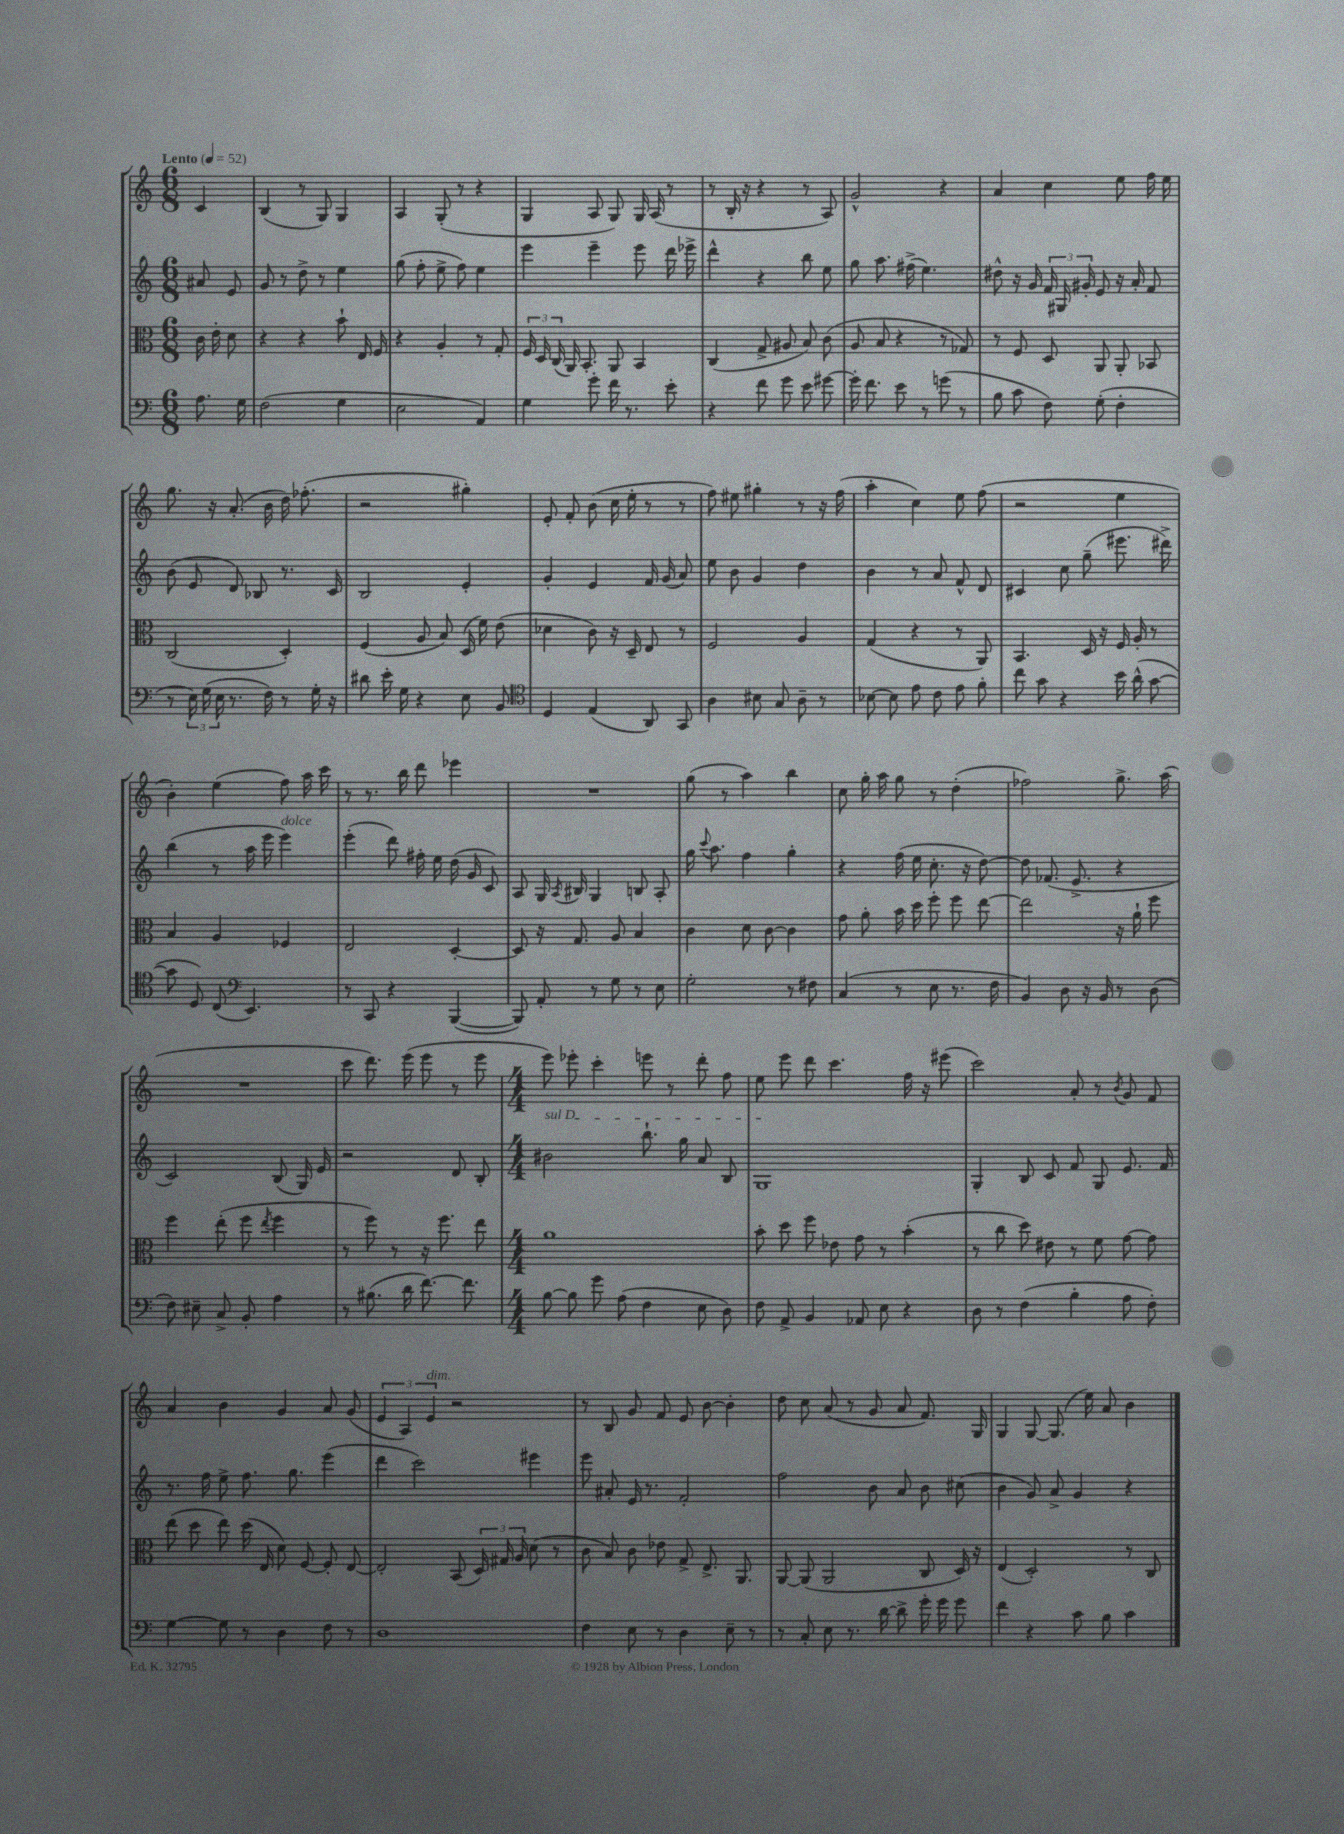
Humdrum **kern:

**kern	**kern	**kern	**kern
*staff4	*staff3	*staff2	*staff1
*clefF4	*clefC3	*clefG2	*clefG2
*k[]	*k[]	*k[]	*k[]
*M6/8	*M6/8	*M6/8	*M6/8
*MM52	*MM52	*MM52	*MM52
8.A	16c	8a#	4c
.	16e'	.	.
.	8d	8e	.
16G	.	.	.
=	=	=	=
(2F	4r	8g	(4B
.	.	8r	.
.	4r	8dd^	8r
.	.	8r	8G)
4G	8b`	4ee	4G
.	16E	.	.
.	16F	.	.
=	=	=	=
2E	4r	(8gg	4A
.	.	8ff'	.
.	4A'	8ee^	(8G'
.	.	8ff)	8r
4AA)	8r	4ee	4r
.	8G'	.	.
=	=	=	=
4G	24F	4eee	4G
.	24D	.	.
.	(24C	.	.
.	16AA)	.	.
.	8.BB'	.	.
8g'	.	4eee~	8A
16f	8AA	.	8G)
8.r	.	.	.
.	4BB	8eee	16G
.	.	.	(16A
8e'	.	16ddd	8r
.	.	16eee-^	.
=	=	=	=
4r	(4C	4ddd^^	8r
.	.	.	16B'
.	.	.	16r
8f	8G^	4r	4r
8g	8A#	.	.
8e	8B)	8bb	8r
[8g#	(8c	8ee	8A)
=	=	=	=
16g#']	8A	8gg	2g^^
8.f	.	.	.
.	8B	8.aa	.
8e	4r	.	.
.	.	(16ff#^	.
8r	.	4.ee)	.
(8g	8r	.	4r
8r	8G-)	.	.
=	=	=	=
8B	8r	8dd#^^	4a
8c	8F	16r	.
.	.	16g	.
8F)	8D	24f	4cc
.	.	24G#	.
.	.	24g#'	.
(8G'	8AA	8e	.
4F'	8AA'	16r	8ee
.	.	16a'	.
.	8BB-	8f	16ff
.	.	.	16ee
=	=	=	=
8r	(2C	(8b	8.gg
24E)	.	8e	.
(24G	.	.	.
.	.	.	16r
24E	.	.	.
8.r	.	8d)	(8.a'
.	.	8B-	.
16F)	.	.	16b
8r	4D')	8.r	16dd)
.	.	.	(8.ff-'
16G'	.	.	.
16r	.	16c	.
=	=	=	=
8d#	(4F	2B	2r
16e'	.	.	.
16G	.	.	.
4r	8A	.	.
.	8B)	.	.
8E	(16D	4e'	4gg#')
.	16f)	.	.
8BB	(8e	.	.
=	=	=	=
*clefC4	*	*	*
4D	4d-	4g'	8e'
.	.	.	8f'
(4E	8c)	4e	(8b
.	16r	.	16cc
.	16D~	.	16ee'
8AA)	8E	16f	8r
.	.	(16g	.
8GG	8r	8a)	8r
=	=	=	=
4A	2F	8ee	8ff)
.	.	8b	8ee#
8B#	.	4g	4gg#'
8G	.	.	.
8A~	4A	4dd	8r
8r	.	.	16r
.	.	.	(16ff
=	=	=	=
[8B-	(4G	4b	4aa'
8B-]	.	.	.
8e	4r	8r	4cc)
8c	.	8a	.
8e	8r	8f^^	8ee
8f'	8AA)	8d	(8ff
=	=	=	=
8cc	4.BB	4c#	2r
8g	.	.	.
4r	.	8cc	.
.	16D	(8gg~	.
.	16r	.	.
16b	16F	8.eee#	4ee
(16a^^	16A'	.	.
[8g	8r	.	.
.	.	16ddd#^)	.
=	=	=	=
8g]	4B	(4bb	4b')
8D)	.	.	.
(8C	4A	8r	(4ee
*clefF4	*	*	*
4.EE)	.	16aa	.
.	.	16eee	.
.	4F-	4eee)	8ff)
.	.	.	16aa
.	.	.	16ccc
=	=	=	=
8r	2E	(4eee'	8r
8CC	.	.	8.r
4r	.	8ddd)	.
.	.	.	16bb
.	.	16ff#'	8ddd
.	.	16ee	.
([4BBB	[4D'	(16dd	4eee-
.	.	16g	.
.	.	8c)	.
=	=	=	=
8BBB])	8D]	8A	2.r
8AA'	16r	16G	.
.	.	8qA	.
.	8.G	16B#	.
8r	.	4G	.
8G	8A	.	.
8r	4B	8B	.
8E	.	8A'	.
=	=	=	=
2G'	4c	16gg	(8gg
.	.	8qqccc	.
.	.	8.aa	.
.	.	.	8r
.	8d	4ff	4aa)
.	[8c	.	.
8r	4c]	4gg'	4bb
8F#	.	.	.
=	=	=	=
(4C	8g	4r	8cc
.	8a'	.	16gg'
.	.	.	16aa
8r	16b	(16ff	8gg
.	16dd	16ee	.
8E	8ff'	8.cc'	8r
8.r	8ff	.	(4dd'
.	.	16r	.
.	[8ee	[8dd)	.
16F	.	.	.
=	=	=	=
4BB)	2ee]	8dd]	2ff-)
.	.	(8.f-	.
8D	.	.	.
.	.	8.e^	.
16r	.	.	.
16BB	.	.	.
8r	16r	4r	8.gg^
.	16a`	.	.
(8D	8ff	.	.
.	.	.	(16aa
=	=	=	=
8F)	4ff	2c)	2.r
8E#~	.	.	.
8C^	(8ee'	.	.
8BB'	8ff	.	.
.	8qee	.	.
4A	4ff	(8B	.
.	.	16G)	.
.	.	16e	.
=	=	=	=
8r	8r	2r	8ccc
(8.B#	8ff)	.	8.ddd)
.	8r	.	.
16d	.	.	(16eee
[8.f)	16r	.	8eee
.	8.ff	.	.
.	.	8d	8r
8.f]	.	.	.
.	8ee	8B'	8eee
=	=	=	=
*M4/4	*M4/4	*M4/4	*M4/4
[8B	1a	2b#	8eee)
8B]	.	.	8eee-'
8g	.	.	4ccc'
(8A	.	.	.
4F	.	8.bb`	8eee
.	.	.	8r
.	.	16gg	.
8E	.	8a	8ddd'
8D)	.	8B	8ff
=	=	=	=
8F	8b'	1G	8ee
8AA^	8dd	.	8eee
4BB	8ff	.	8ddd
.	8e-	.	4.ccc
8AA-	8g	.	.
8E	8r	.	.
4r	(4b'	.	16ff
.	.	.	16r
.	.	.	(8eee#
=	=	=	=
8D	8r	4G'	2ccc)
8r	8cc	.	.
(4F	8dd)	8B	.
.	8e#	8c	.
4B'	8r	8f	8a'
.	8f	8G	8r
.	.	.	8qb
8A	[8g	8.e	8g
8F')	8g]	.	8f
.	.	16f	.
=	=	=	=
[4G	(8ee	8.r	4a
.	8dd	.	.
.	.	16ff	.
8G]	8ee)	8ee^	4b
8r	(16dd	8.ff	.
.	16E	.	.
4D	8d)	.	4g
.	.	8.gg	.
.	[8F	.	.
8F	8F']	(4eee	8a
8r	[8E	.	(8g
=	=	=	=
1D	2E']	4ddd	6e
.	.	.	6A)
.	.	2ccc)	.
.	.	.	6e
.	(8BB	.	2r
.	24D)	.	.
.	24G#	.	.
.	24A	.	.
.	(8d	4eee#	.
.	8r	.	.
=	=	=	=
4F	8c	8eee	8r
.	8B)	8a#'	8B
8E	8c	16e	8g
.	.	8.r	.
8r	8e-	.	8f
4D	8G^	2f'	8e
.	8.E^	.	[8b
8E~	.	.	4b']
.	8.AA	.	.
8r	.	.	.
=	=	=	=
8r	[8AA	2ff	8dd
8C'	(8AA]	.	8cc
8E	2AA	.	(8a
8.r	.	.	8r
.	.	8b	8g
[16d	.	.	.
8d^]	.	8a	8a
16g'	8C	8b	8.f)
16g	.	.	.
8g	16D)	(8cc#	.
.	16r	.	16G
=	=	=	=
4f	(4E	4b	4G
4r	2D')	8g)	[8G
.	.	8a^	(8.G]
8c	.	4g	.
.	.	.	16ee)
8B	.	.	8a
4c	8r	4r	4b
.	8C	.	.
==	==	==	==
*-	*-	*-	*-
